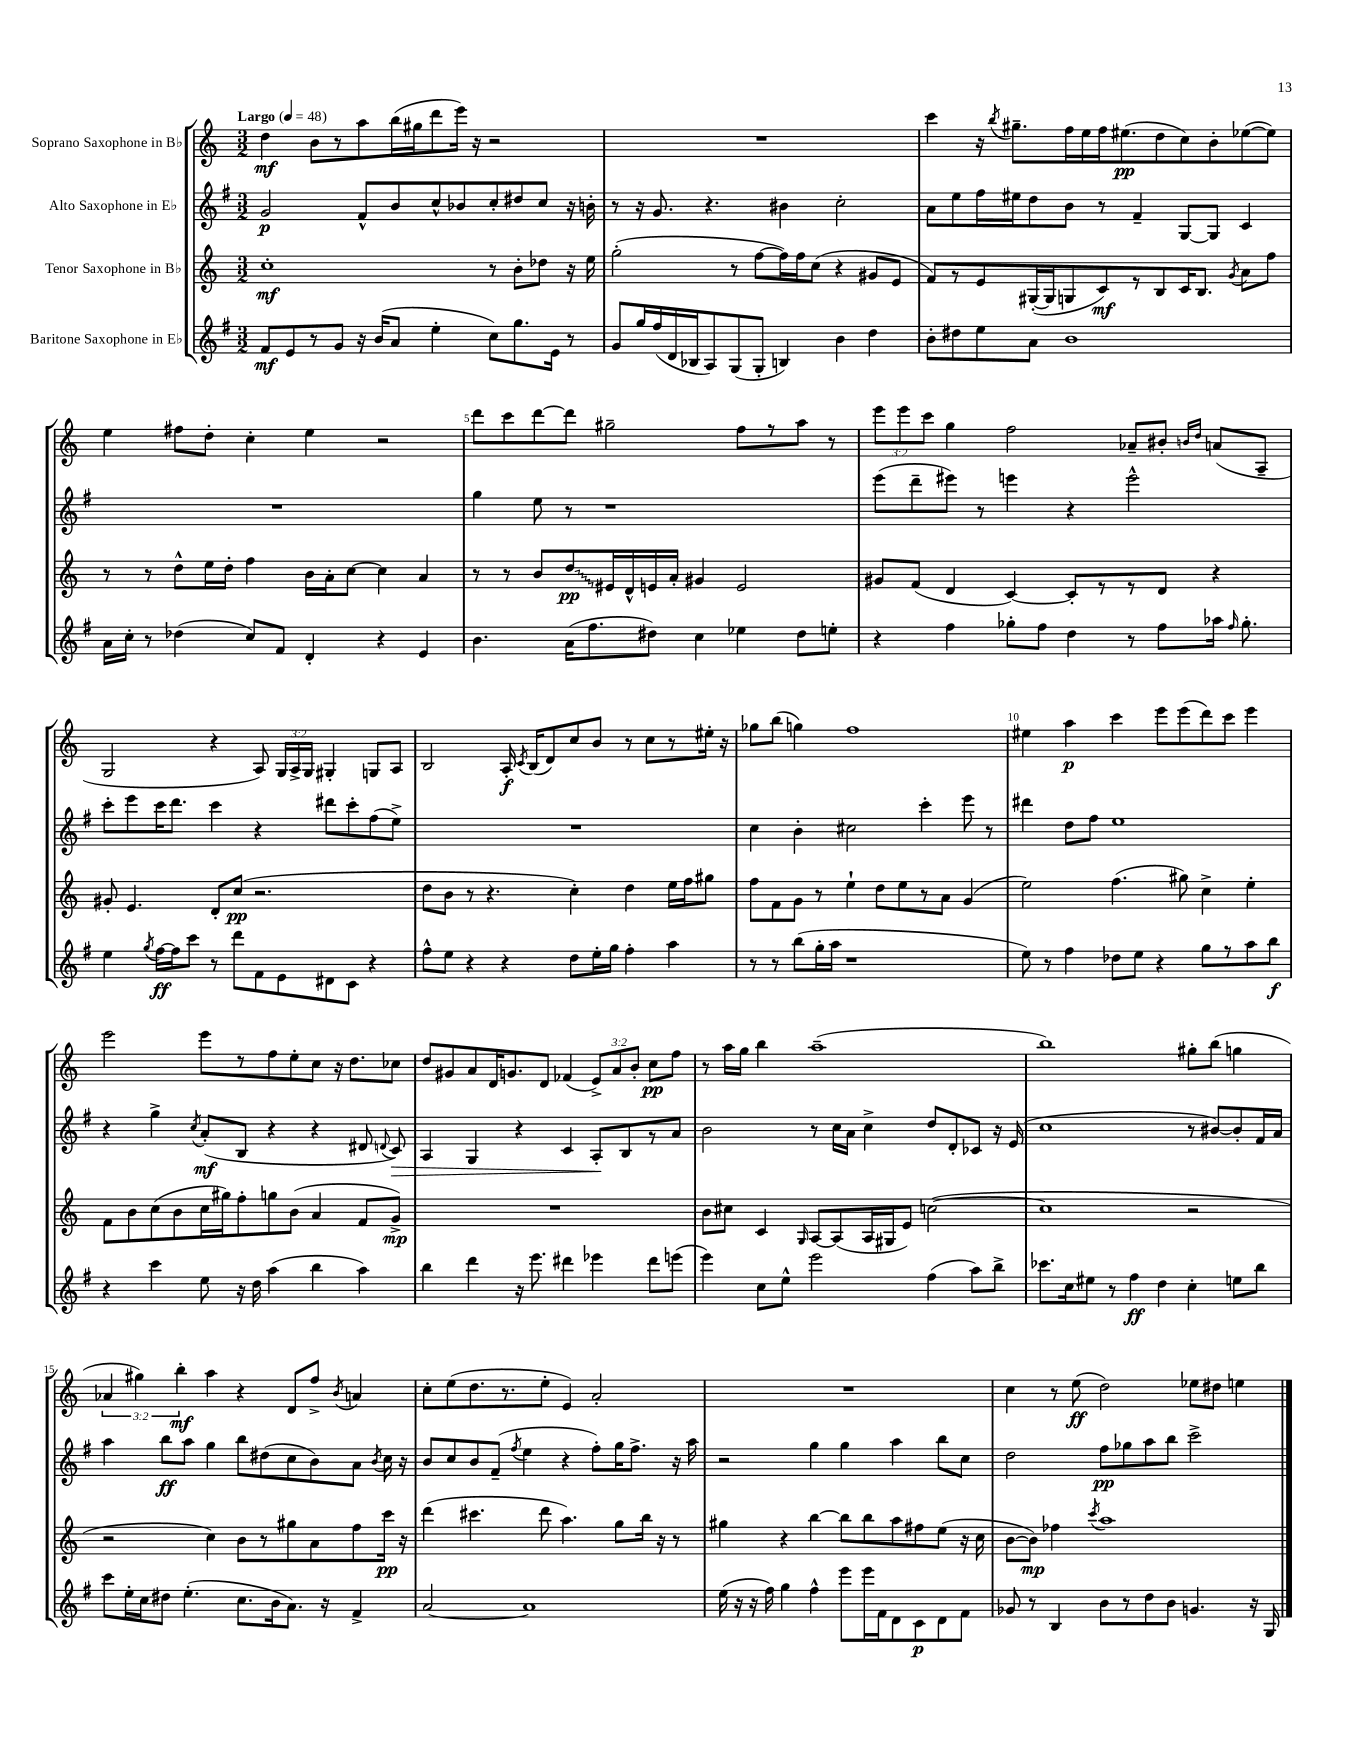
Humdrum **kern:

**kern	**kern	**kern	**kern
*staff4	*staff3	*staff2	*staff1
*clefG2	*clefG2	*clefG2	*clefG2
*k[f#]	*k[]	*k[f#]	*k[]
*M3/2	*M3/2	*M3/2	*M3/2
*MM48	*MM48	*MM48	*MM48
8f#	1cc'	2g	4dd
8e	.	.	.
8r	.	.	8b
8g	.	.	8r
16r	.	8f#^^	8aa
(16b	.	.	.
8a	.	8b	(16bb
.	.	.	16gg#
4ee'	.	8cc^^	8ddd
.	.	8b-	16eee)
.	.	.	16r
8cc)	8r	8cc'	2r
8.gg	8b'	8dd#	.
.	8dd-	8cc	.
16e	.	.	.
8r	16r	16r	.
.	16ee	16b'	.
=	=	=	=
8g	(2gg'	8r	1.r
16gg	.	16r	.
(16ff#	.	8.g	.
16d	.	.	.
16B-	.	.	.
8A)	.	4.r	.
(8G	8r	.	.
8G'	[8ff	.	.
4B)	16ff])	4b#	.
.	16ff	.	.
.	(8cc	.	.
4b	4r	2cc'	.
4dd	8g#	.	.
.	8e	.	.
=	=	=	=
8b'	8f)	8a	4ccc
8dd#	8r	8ee	.
8ee	8e	16ff#	16r
.	.	.	8qbb
.	.	16ee#	8.gg#~
8a	([16G#'	8dd	.
.	16G#]	.	.
1b	8G	8b	16ff
.	.	.	16ee
.	8c)	8r	16ff
.	.	.	(8.ee#
.	8r	4f#~	.
.	8B	.	8dd
.	16c	[8G	8cc)
.	8.B	.	.
.	.	8G]	8b'
.	8qg	.	.
.	8a	4c	([8ee-
.	8ff	.	8ee-])
=	=	=	=
16a	8r	1.r	4ee
16cc'	.	.	.
8r	8r	.	.
(4dd-	8dd^^	.	8ff#
.	16ee	.	8dd'
.	16dd'	.	.
8cc)	4ff	.	4cc'
8f#	.	.	.
4d'	16b	.	4ee
.	16a'	.	.
.	[8cc	.	.
4r	4cc]	.	2r
4e	4a	.	.
=	=	=	=
4.b	8r	4gg	8ddd
.	8r	.	8ccc
.	8b	8ee	[8ddd
(16a	8dd	8r	8ddd]
8.ff#	.	.	.
.	16e#	1r	2gg#~
.	16d^^	.	.
8dd#)	16e	.	.
.	16a'	.	.
4cc	4g#	.	.
4ee-	2e	.	8ff
.	.	.	8r
8dd#	.	.	8aa
8ee'	.	.	8r
=	=	=	=
4r	8g#	(8eee	12eee
.	.	.	12eee
.	(8f	8ddd~	.
.	.	.	12ccc
4ff#	4d	8eee#)	4gg
.	.	8r	.
8gg-'	[4c)	4eee	2ff
8ff#	.	.	.
4dd	8c']	4r	.
.	8r	.	.
8r	8r	2eee^^	8a-~
8ff#	8d	.	8b#'
.	.	.	16qqb
.	.	.	16qqdd
16aa-	4r	.	(8a
16qqff#	.	.	.
8.gg-'	.	.	.
.	.	.	8A~
=	=	=	=
4ee	8g#'	8ccc'	2G
.	4.e	8eee	.
8qgg	.	.	.
[16ff#	.	16ccc	.
16ff#]	.	8.ddd	.
8ccc	.	.	.
8r	8d'	4ccc	4r
8ddd	(8cc	.	.
8f#	2.r	4r	8A)
8e	.	.	24G
.	.	.	24A^
.	.	.	24G
8d#	.	8ddd#	4G#'
8c	.	8ccc'	.
4r	.	(8ff#	8G
.	.	8ee^)	8A
=	=	=	=
8ff#^^	8dd	1.r	2B
8ee	8b	.	.
4r	8r	.	.
.	4.r	.	.
4r	.	.	16A'
.	.	.	8qc
.	.	.	(16B
.	.	.	8d)
8dd	4cc')	.	8cc
16ee'	.	.	8b
16gg	.	.	.
4ff#'	4dd	.	8r
.	.	.	8cc
4aa	16ee	.	8r
.	16ff	.	.
.	8gg#	.	16ee#'
.	.	.	16r
=	=	=	=
8r	8ff	4cc	8gg-
8r	8f	.	(8bb
(8bb	8g	4b'	4gg)
16gg'	8r	.	.
16aa	.	.	.
1r	4ee`	2cc#	1ff
.	8dd	.	.
.	8ee	.	.
.	8r	4ccc'	.
.	8a	.	.
.	(4g	8eee	.
.	.	8r	.
=	=	=	=
8ee)	2ee)	4ddd#	4ee#
8r	.	.	.
4ff#	.	8dd	4aa
.	.	8ff#	.
8dd-	(4.ff	1ee	4ccc
8ee	.	.	.
4r	.	.	8eee
.	8gg#)	.	(8eee
8gg	4cc^	.	8ddd)
8r	.	.	8ccc
8aa	4ee'	.	4eee
8bb	.	.	.
=	=	=	=
4r	8f	4r	2eee
.	8b	.	.
4ccc	(8cc	4gg^	.
.	8b	.	.
.	.	8qcc	.
8ee	16cc	(8a'	8eee
.	16gg#)	.	.
16r	8ff'	8B	8r
16dd	.	.	.
(4aa	8gg	4r	8ff
.	(8b	.	8ee'
4bb	4a	4r	8cc
.	.	.	16r
.	.	.	8.dd
4aa)	8f	8d#	.
.	.	8qqd	.
.	8g^)	8c)	8cc-
=	=	=	=
4bb	1.r	4A	8dd
.	.	.	8g#
4ddd	.	4G	8a
.	.	.	16d
.	.	.	8.g
16r	.	4r	.
8.eee	.	.	.
.	.	.	8d
4ddd#	.	4c	(4f-
4eee-	.	8A'	12e^)
.	.	.	12a
.	.	8B	.
.	.	.	12b'
8ddd#	.	8r	8cc
(8eee	.	8a	8ff
=	=	=	=
4eee)	8b	2b	8r
.	8cc#	.	16aa
.	.	.	16gg
8cc	4c	.	4bb
8ee^^	.	.	.
.	16qqG	.	.
2eee	[8A	8r	(1aa~
.	(8A]	16cc	.
.	.	16a	.
.	16A	4cc^	.
.	16G#	.	.
.	8e)	.	.
(4ff#	([2cc	8dd	.
.	.	8d'	.
8aa)	.	8c-	.
8bb^	.	16r	.
.	.	(16e	.
=	=	=	=
8.ccc-	1cc]	1cc	1bb)
16cc	.	.	.
8ee#	.	.	.
8r	.	.	.
4ff#	.	.	.
4dd	.	.	.
4cc'	2r	8r	8gg#'
.	.	[8b#)	(8bb
8ee	.	8b#']	4gg
8bb	.	16f#	.
.	.	16a	.
=	=	=	=
8ccc	2r	4aa	6a-
16ee'	.	.	.
.	.	.	6gg#)
16cc	.	.	.
8dd#	.	8bb	.
.	.	.	6bb'
(4.ee'	.	8aa	.
.	4cc)	4gg	4aa
8.cc	8b	8bb	4r
.	8r	(8dd#	.
16b	.	.	.
8.a)	8gg#	8cc	8d
.	8a	8b)	8ff^
16r	.	.	.
.	.	.	8qb
4f#^	8ff	8a	4a
.	.	8qb	.
.	16ccc	16cc	.
.	16r	16r	.
=	=	=	=
[2a	(4ddd	8b	8cc'
.	.	8cc	(8ee
.	4.ccc#	8b	8.dd
.	.	(8f#~	.
.	.	.	8.r
.	.	8qff#	.
1a]	.	4ee	.
.	8ddd	.	8ee'
.	4.aa)	4r	4e)
.	.	8ff#')	2a'
.	8gg	16gg	.
.	.	8.ff#^	.
.	16bb	.	.
.	16r	.	.
.	8r	16r	.
.	.	16aa	.
=	=	=	=
(16ee	4gg#	2r	1.r
16r	.	.	.
16r	.	.	.
16ff#)	.	.	.
4gg	4r	.	.
4ff#^^	[4bb	4gg	.
8eee	8bb]	4gg	.
16eee	8bb	.	.
16f#	.	.	.
8d	8aa	4aa	.
8c	8ff#	.	.
8d	(8ee	8bb	.
8f#	16r	8cc	.
.	16cc	.	.
=	=	=	=
8g-	[8b	2dd	4cc
8r	8b])	.	.
4B	4ff-	.	8r
.	.	.	(8ee
.	8qccc	.	.
8b	1aa	8ff#	2dd)
8r	.	8gg-	.
8dd	.	8aa	.
8b	.	8bb	.
4.g	.	2ccc^	8ee-
.	.	.	8dd#
.	.	.	4ee
16r	.	.	.
16G	.	.	.
==	==	==	==
*-	*-	*-	*-
